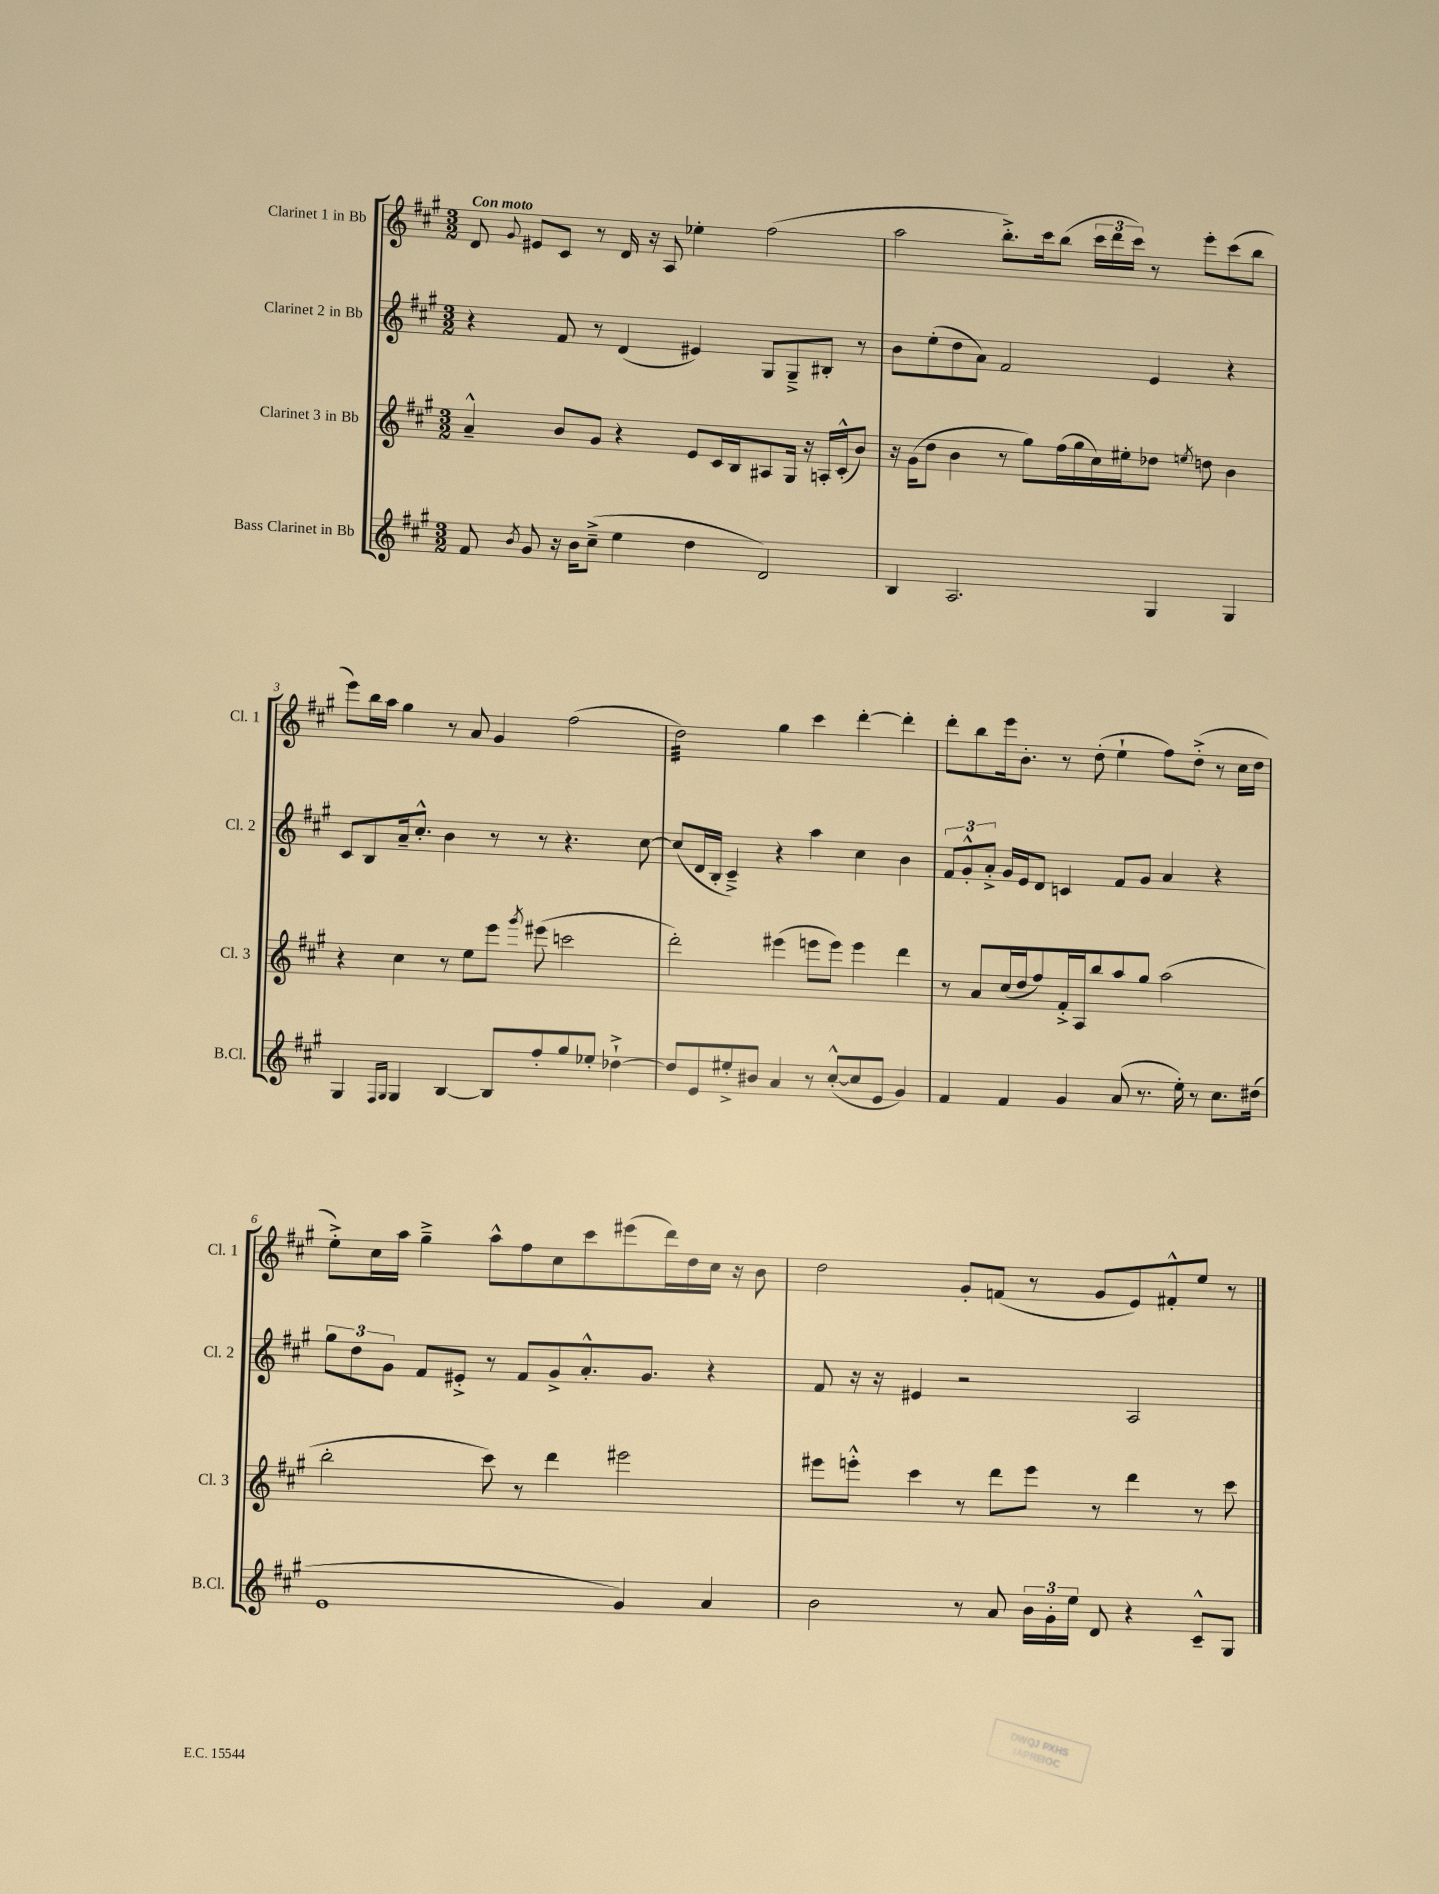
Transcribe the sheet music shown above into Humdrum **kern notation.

**kern	**kern	**kern	**kern
*staff4	*staff3	*staff2	*staff1
*clefG2	*clefG2	*clefG2	*clefG2
*k[f#c#g#]	*k[f#c#g#]	*k[f#c#g#]	*k[f#c#g#]
*M3/2	*M3/2	*M3/2	*M3/2
8f#	4a~^^	4r	8d
8qb	.	.	8qqg#
8g#	.	.	8e#
16r	8b	8f#	8c#
16b	.	.	.
(8cc#~^	8g#	8r	8r
4ee	4r	(4d	16d
.	.	.	16r
.	.	.	8A
4dd	8e	4e#)	4ee-'
.	16c#	.	.
.	16B	.	.
2d)	8A#	8G#	(2ff#
.	16G#	8G#~^	.
.	16r	.	.
.	16A'	8B#'	.
.	(16c#'^^	.	.
.	8b)	8r	.
=	=	=	=
4B	16r	8b	2aa
.	(16g#	.	.
.	8dd	(8ee'	.
2.A	4b	8dd	.
.	.	8a)	.
.	8r	2f#	8.bb'^)
.	8gg#)	.	.
.	.	.	16ccc#
.	(16ff#	.	(8bb
.	16gg#	.	.
.	16cc#)	.	24ccc#
.	.	.	24ddd
.	16ee#'	.	.
.	.	.	24ccc#)
4G#	8dd-	4e	8r
.	8qee	.	.
.	8dd	.	8eee'
4G#	4b	4r	(8ccc#
.	.	.	8bb
=	=	=	=
4G#	4r	8c#	8eee)
.	.	8B	16bb
.	.	.	16aa
16qqF#	.	.	.
16qqG#	.	.	.
4G#	4cc#	16a~	4gg#
.	.	8.cc#'^^	.
[4B	8r	4b	8r
.	8ee	.	8a
8B]	8eee	8r	4g#
.	8qggg#	.	.
8ff#'	(8eee#	8r	.
8gg#	2ccc	4.r	(2ff#
8ee-'	.	.	.
[4dd-`^	.	.	.
.	.	[8cc#	.
=	=	=	=
8dd-]	2ddd')	(8cc#]	2dd)
8e	.	16d	.
.	.	16B'	.
8ee#'^	.	4c#~^)	.
8b#	.	.	.
4a	(4eee#	4r	4gg#
8r	8eee	4aa	4ccc#
([8cc#'^^	8eee)	.	.
8cc#]	4eee	4cc#	[4ddd'
8e	.	.	.
4g#)	4ddd	4b	4ddd']
=	=	=	=
4f#	8r	12f#	8ddd'
.	.	12g#'^^	.
.	8a	.	8bb
.	.	12a'^	.
4f#	(16cc#	16g#	16eee
.	16dd	16e	8.b'
.	8ff#)	8d	.
4g#	16f#'^	4c	8r
.	16A	.	.
.	8bb	.	(8dd'
(8a	8aa	8f#	4ee`
8.r	8gg#	8g#	.
.	(2aa	4a	8ff#)
16ee')	.	.	.
8r	.	.	(8dd'^
8.cc#	.	4r	8r
.	.	.	16cc#
(16dd#	.	.	16dd
=	=	=	=
1e	2bb'	12gg#	8ee'^)
.	.	12dd	.
.	.	.	16cc#
.	.	12g#	.
.	.	.	16aa
.	.	8f#	4gg#~^
.	.	8e#'^	.
.	8ccc#)	8r	8aa^^
.	8r	8f#	8ff#
.	4ddd	8g#^	8cc#
.	.	8.a'^^	8ccc#
4g#)	2eee#	.	(8eee#
.	.	8.g#	.
.	.	.	16ddd)
.	.	.	16dd
4a	.	4r	16cc#
.	.	.	16r
.	.	.	8b
=	=	=	=
2b	8eee#	8f#	2dd
.	8eee'^^	16r	.
.	.	16r	.
.	4ccc#	4e#	.
8r	8r	2r	8g#'
8a	8ddd	.	(8f
24b	8eee	.	8r
24g#'	.	.	.
24ee	.	.	.
8d	8r	.	8g#
4r	4ddd	2A	8e)
.	.	.	8f#'^^
8c#~^^	8r	.	8ee
8G#	8ccc#	.	8r
==	==	==	==
*-	*-	*-	*-
